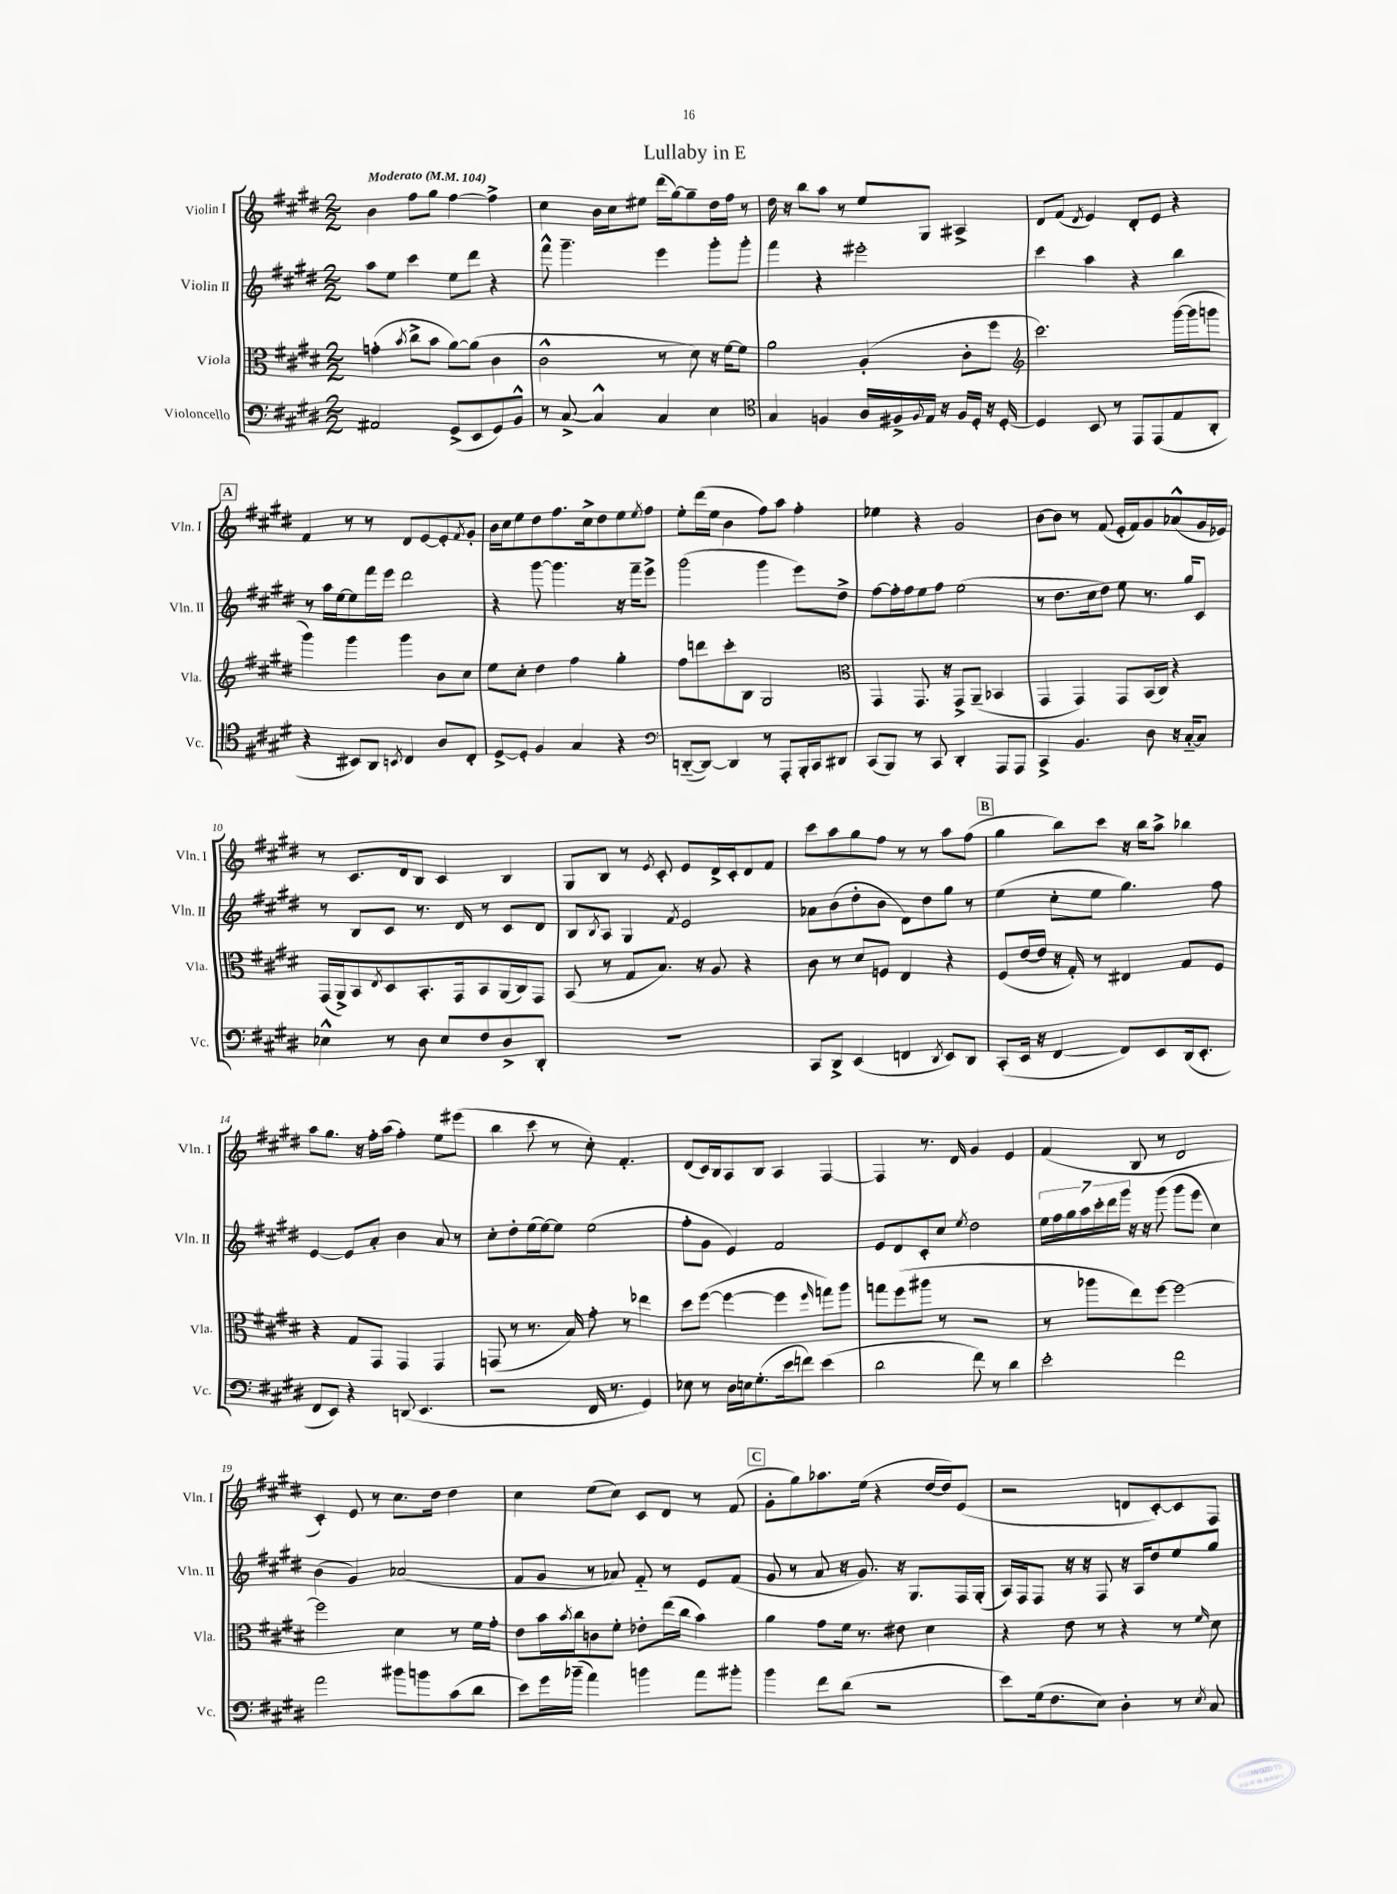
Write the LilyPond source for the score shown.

\header { title = "Lullaby in E" }
<<
\new StaffGroup <<
\new Staff = "s0" \with { instrumentName = "Violin I" shortInstrumentName = "Vln. I" } {
    \clef treble \key e \major \numericTimeSignature \time 2/2 \tempo "Moderato" 4 = 104
    b'4 fis''8 gis''8 fis''4~ fis''4-> |
    cis''4 b'16 cis''16 eis''8 dis'''16( gis''16~) gis''8-- dis''16 fis''16 r8 |
    dis''16 r16 b''8 a''8 r8 e''8 gis8 ais4-> |
    dis'8 fis'8( \acciaccatura { dis'8 } e'4) dis'8-. e'8 r4 |
    \mark \markup { \box "A" } fis'4 r8 r8 dis'8 e'8~ e'8-. \acciaccatura { fis'8 } gis'8-. |
    b'16 cis''16 e''8 dis''8 fis''8. cis''16-> dis''8 e''8 \acciaccatura { e''8 } fis''8 |
    e''8-. dis'''16( e''16 b'4 fis''8) a''8 fis''4-. |
    ees''4 r4 gis'2 |
    b'8~ b'8 r8 fis'8( e'16-. fis'16) gis'8 aes'8-^( gis'16 ees'16) |
    r8 cis'8. dis'16 b8 cis'4 b4 |
    gis8 b8 r8 \acciaccatura { e'8 } cis'8-. e'8 dis'16-> cis'16-. dis'8 fis'8 |
    cis'''8 a''8 gis''8 fis''8 r8 r8 a''8 fis''8( |
    \mark \markup { \box "B" } gis''4 b''8) cis'''8 r16 b''16 a''8-> bes''4 |
    a''8 gis''8. r16 fis''16-. a''16( fis''4-.) e''8 eis'''8( |
    b''4 cis'''8 r8 cis''8-.) fis'4.-. |
    dis'8( cis'16) b16 a8 b8 a4 fis4~ |
    fis4 r8. dis'16 gis'4 e'4 |
    fis'4( b8 r8 dis'2 |
    cis'4-.) e'8 r8 cis''8. dis''16 dis''4 |
    cis''4 e''8( cis''8) cis'8 dis'8 r8 fis'8( |
    \mark \markup { \box "C" } gis'8-. gis''8) aes''8. e''16( r4 dis''16~ dis''16) e'8( |
    r2 d'8 cis'8~-.) cis'8 fis8 \bar "|." |
}
\new Staff = "s1" \with { instrumentName = "Violin II" shortInstrumentName = "Vln. II" } {
    \clef treble \key e \major \numericTimeSignature \time 2/2
    a''8 e''8 cis'''4 e''8 dis'''8 r4 |
    fis'''8-^ gis'''4.-- e'''4 gis'''8-. gis'''8-. |
    fis'''4 r4 eis'''2-. |
    cis'''4 a''4 r4 b''4 |
    \mark \markup { \box "A" } r8 a''16 e''16~ e''8 fis'''16 e'''16 dis'''2 |
    r4 gis'''8~ gis'''4. r16 fis'''16-- e'''8-> |
    gis'''2( gis'''4 e'''8) dis''8-> |
    fis''8~ fis''16-. fis''16 e''8 fis''8 e''2( |
    r8 dis''8. cis''16 dis''8) e''8 r8. gis''16 cis'8 |
    r8 b8 cis'8 r8. dis'16 r8 cis'8 dis'8 |
    b8 \acciaccatura { b8 } a8 gis4 \acciaccatura { fis'8 } e'2 |
    aes'8 b'8( dis''8-. b'8 dis'8) dis''8 gis''8 r8 |
    \mark \markup { \box "B" } e''4( cis''8-. e''8 gis''4.) fis''8 |
    e'4~ e'8 a'8-. b'4 a'8 r8 |
    cis''8-. dis''8-. e''16( e''16~) e''8 e''2( |
    fis''8-. gis'8 e'4) fis'2 |
    e'8 dis'8 cis'8-. cis''8 \acciaccatura { e''8 } dis''2 |
    \tuplet 7/4 { e''16 fis''16 gis''16 a''16 cis'''16-. dis'''16 gis'''16 } r16 r16 gis'''8( gis'''8 e'''8 cis''4) |
    b'4( gis'4) aes'2( |
    fis'8 gis'8 r8 aes'8) fis'8-_ r8 e'8 fis'8( |
    \mark \markup { \box "C" } gis'8 r8 a'8 r16 gis'8.) r16 gis8. fis16 gis16-.( |
    a16) fis16 fis8 r16 r16 fis8 r16 a16 dis''8 e''8 gis''8 \bar "|." |
}
\new Staff = "s2" \with { instrumentName = "Viola" shortInstrumentName = "Vla." } {
    \clef alto \key e \major \numericTimeSignature \time 2/2
    g'4-.( \acciaccatura { b'8 } cis''8-> b'8 a'8~) a'8( cis'4 |
    cis'2-^ r8 dis'8) r16 fis'16~ fis'8 |
    a'2 a4-.( cis'8-. fis''8 |
    \clef treble cis'''2.) gis'''16~( gis'''16 g'''8 |
    \mark \markup { \box "A" } gis'''4) gis'''4 gis'''4 b'8 cis''8 |
    e''8 cis''8-. dis''4 fis''4 gis''4-. |
    fis''8 d'''8 cis'''8-. b8 gis2 |
    \clef alto gis,4 gis,8. r16 gis,8-> a,8--( bes,4 |
    gis,4 gis,4) gis,8 b,16( cis16) r4 |
    gis,16( a,16->) b,8 \acciaccatura { e8 } dis8 b,8.-. gis,16 b,8 a,16( cis16) gis,8 |
    b,8( r8 gis8 b8.) r16 a8 r4 |
    cis'8 r8 dis'8 f8 e4 r4 |
    \mark \markup { \box "B" } fis8( e'16~ e'16 r16 gis16-.) r8 eis4 gis8 fis8 |
    r4 gis8 gis,8 gis,4 gis,4 |
    g,8( r8 r8. b16) gis'8-. r8 ees''4 |
    dis''8 fis''8~( fis''4~ fis''4 \grace { fis''16 } g''8) a''8 |
    g''8 fis''8( ais''8 r8 r2 |
    r8 aes''8 e''8) fis''8~ fis''2~ |
    fis''2 dis'4 r8 fis'16 gis'16-. |
    e'8 b'16 \acciaccatura { b'8 } cis''16 c'8 fis'8-. ees'8-. e''16( cis''16 b'4) |
    \mark \markup { \box "C" } a'4 gis'8 fis'16 r8. eis'8 dis'4 |
    r4 e'8 r8 r4 r8 \grace { fis'16 } dis'8 \bar "|." |
}
\new Staff = "s3" \with { instrumentName = "Violoncello" shortInstrumentName = "Vc." } {
    \clef bass \key e \major \numericTimeSignature \time 2/2
    ais,2 gis,8->( e,8 gis,8) b,8-^ |
    r8 cis8~-> cis4-^ cis4 e4 |
    \clef tenor gis4 f4 a16 fis16-> \appoggiatura { fis8 } e16 r16 fis16 dis16-. r16 dis16~-. |
    dis4 b,8 r8 e,8 e,8( e8 a,8-. |
    \mark \markup { \box "A" } r4 bis,8) a,8 \acciaccatura { b,8 } cis4 a8 cis8-. |
    dis8~-> dis8-. fis4 gis4 r4 |
    \clef bass d,8~-_( d,8~) d,4 r8 a,,8-. b,,16-. cis,16 dis,8 |
    cis,8( b,,8) r8 cis,8 dis,4-. a,,8 a,,8 |
    cis,4-> b,4. dis8 r16 cis16~-_ cis8 |
    ees4-^ r8 dis8 ees8 fis8 dis8-> dis,8-. |
    R1 |
    cis,8 dis,8-> e,4( f,4 \acciaccatura { dis,8 } e,8) dis,8 |
    \mark \markup { \box "B" } cis,8-.( e,16 r16 fis,4~ fis,8) e,8 dis,16( e,8.-. |
    fis,8 e,8) r4 d,8( e,4. |
    r2 fis,16 r8. gis,4) |
    ees8 r8 dis16 e16 gis8.-.( e'16 f'8) e'4( |
    dis'2 fis'8) r8 dis'4 |
    e'2-. fis'2 |
    a'2 bis'8 b'8 cis'8( dis'8 |
    e'8) gis'16 bes'16--( a'4) b'4 a'8 bis'8-. |
    \mark \markup { \box "C" } b'4 fis'8 dis'8( r2 |
    e'8) gis16( fis8. e8) dis4-. r8 \acciaccatura { e8 } cis8 \bar "|." |
}
>>
>>
